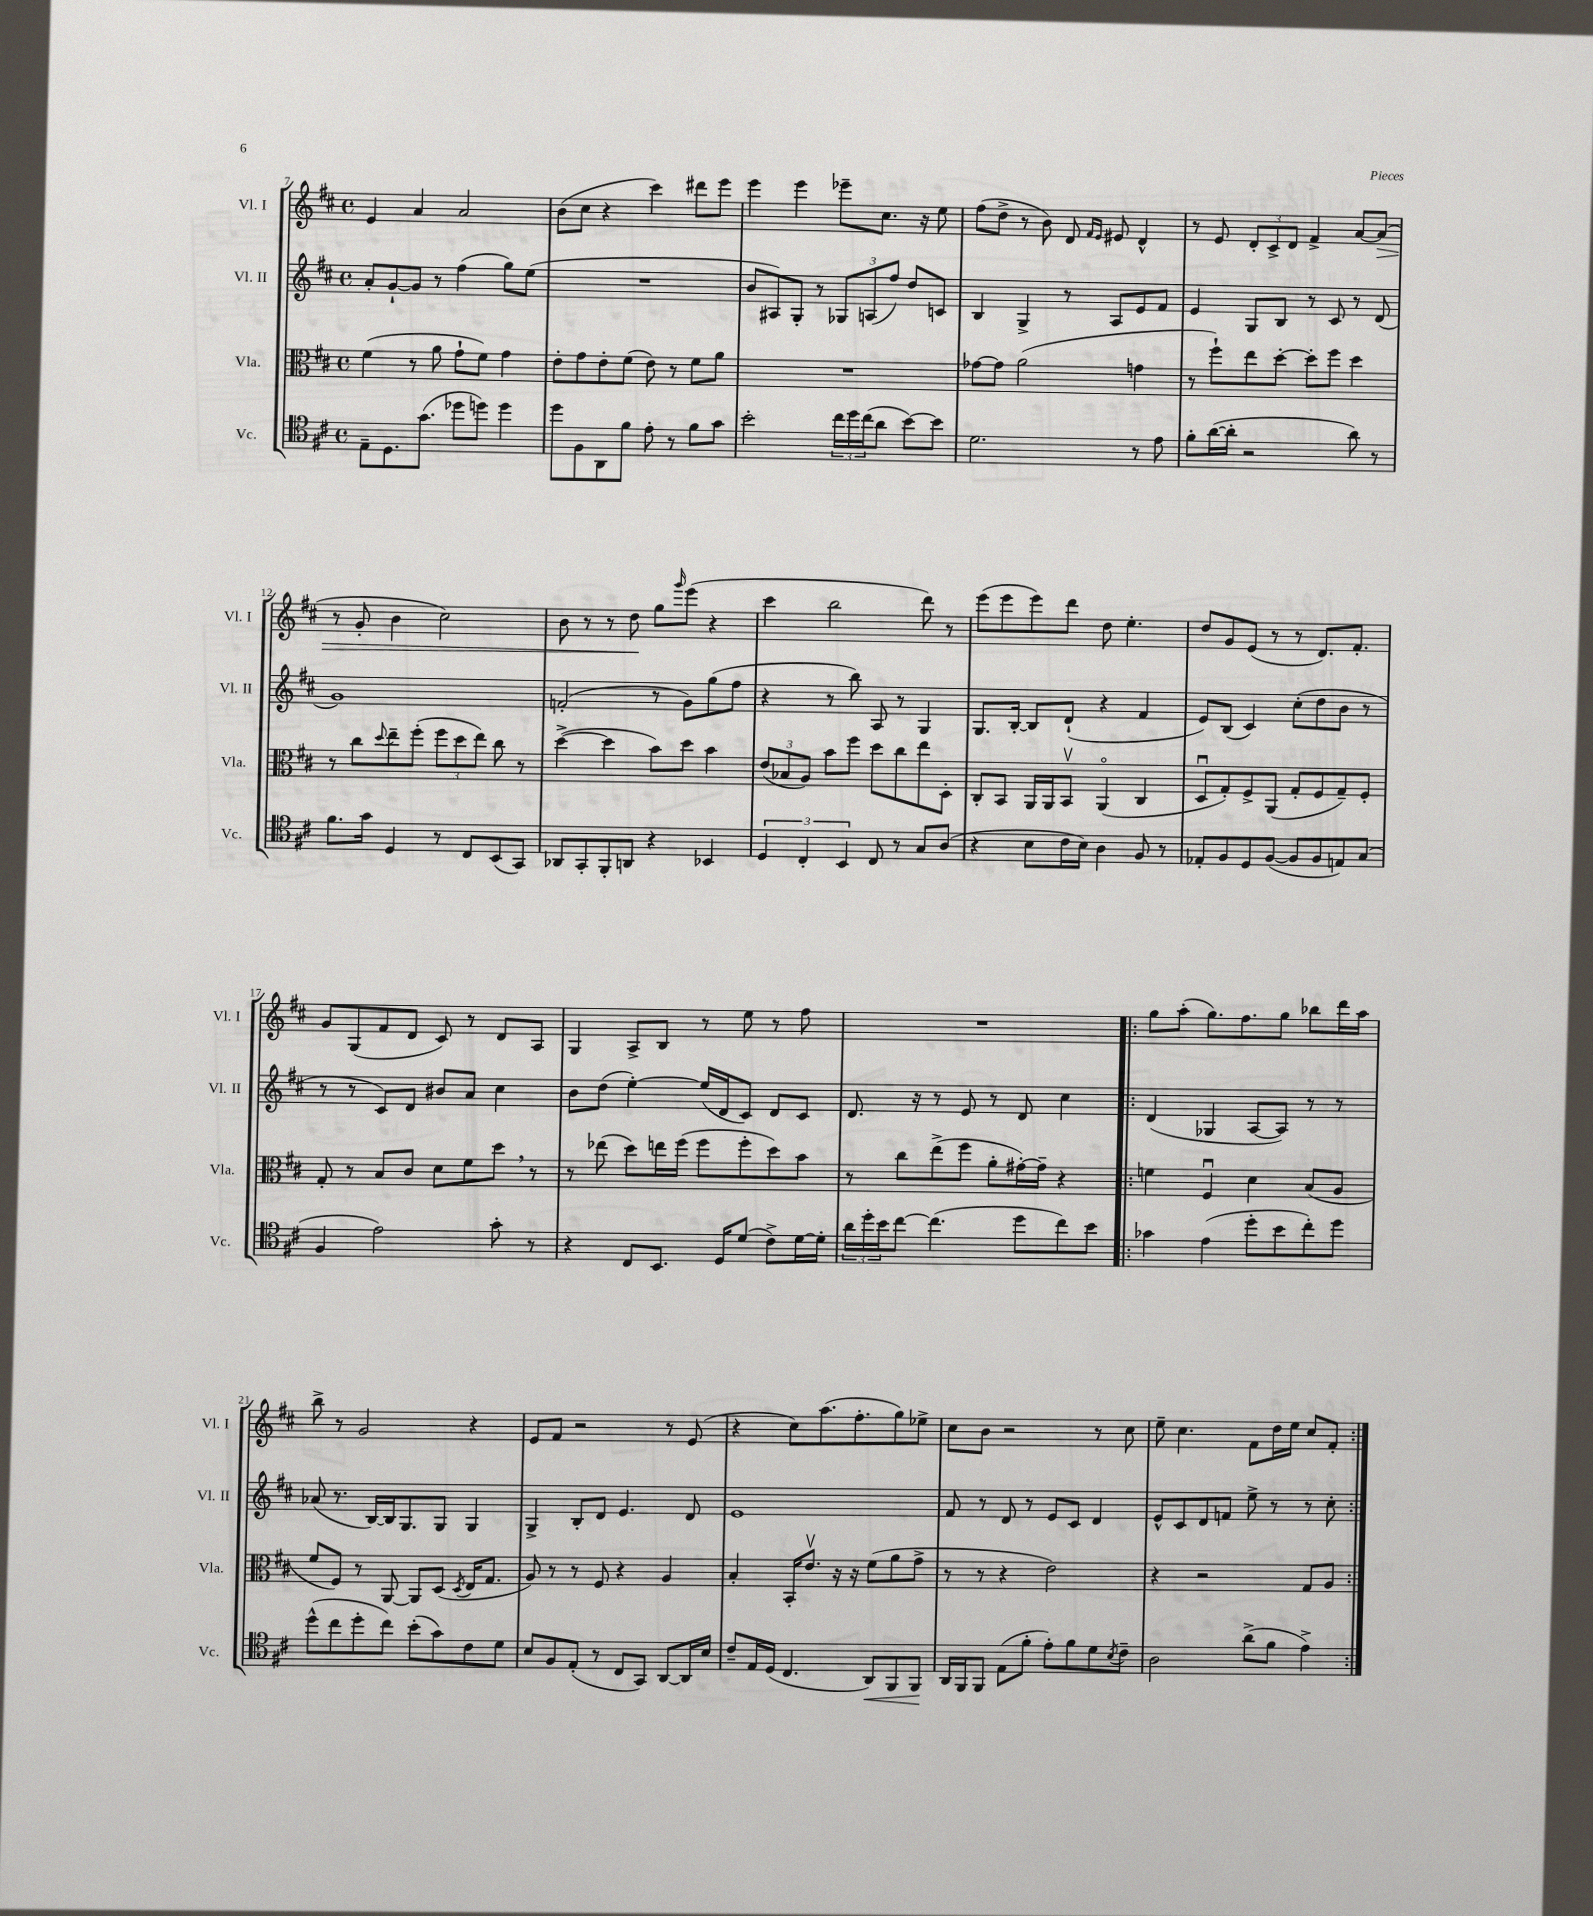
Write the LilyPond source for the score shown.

<<
\new StaffGroup <<
\new Staff = "s0" \with { instrumentName = "Vl. I" shortInstrumentName = "Vl. I" } {
    \clef treble \key d \major \defaultTimeSignature \time 4/4
    e'4 a'4 a'2 |
    b'8( cis''8 r4 cis'''4) dis'''8 e'''8 |
    e'''4 e'''4 ees'''8-- cis''8. r16 e''8 |
    fis''8( d''8-> r8 b'8) d'8 \grace { fis'16 e'16 } eis'8 d'4-^ |
    r8 e'8 \tuplet 3/2 { d'8-. cis'8-> d'8 } fis'4-> a'8~ a'8\>( |
    r8 g'8-. b'4 cis''2) |
    b'8 r8 r8 d''8\! g''8 \grace { g'''16 } e'''8( r4 |
    cis'''4 b''2 d'''8) r8 |
    e'''8( e'''8 e'''8) d'''8 d''8 e''4.-. |
    d''8 g'8 e'8( r8 r8 d'8.) fis'8.-. |
    g'8 g8( fis'8 d'8 cis'8) r8 d'8 a8 |
    g4 a8-> b8 r8 e''8 r8 fis''8 |
    R1 |
    \repeat volta 2 { g''8 a''8-.( g''8.) fis''8. g''8 bes''8 d'''16 a''16 |
    b''8-> r8 g'2 r4 |
    e'8 fis'8 r2 r8 e'8( |
    r4 cis''8) a''8.( fis''8.-. g''8) ees''8-> |
    cis''8 b'8 r2 r8 cis''8 |
    e''8-- cis''4. fis'8 d''16 e''16 cis''8 fis'8-. | }
}
\new Staff = "s1" \with { instrumentName = "Vl. II" shortInstrumentName = "Vl. II" } {
    \clef treble \key d \major \defaultTimeSignature \time 4/4
    a'8-. g'8~-! g'8 r8 fis''4( g''8) e''8( |
    R1 |
    b'8 ais8) g8-. r8 \tuplet 3/2 { ges8 a8( fis''8) } d''8 c'8 |
    b4 g4-> r8 a8 e'8 fis'8 |
    e'4 g8 b8 r8 cis'8 r8 d'8( |
    g'1) |
    f'2-.( r8 g'8) g''8( fis''8 |
    r4 r8 b''8) a8 r8 g4 |
    g8. b16~-. b8 d'8-!( r4 fis'4 |
    e'8) b8( cis'4) cis''8-.( d''8 b'8 r8 |
    r8 r8 cis'8) d'8 bis'8 a'8 cis''4 |
    b'8 d''8( e''4~-.) e''16( d'16 cis'8) d'8 cis'8 |
    d'8. r16 r8 e'8 r8 d'8 cis''4 |
    \repeat volta 2 { d'4( ges4 a8~ a8) r8 r8 |
    aes'8( r8. b16~) b16 g8. g8 g4 |
    g4-> b8-. d'8 e'4. d'8 |
    e'1 |
    fis'8 r8 d'8 r8 e'8 cis'8 d'4 |
    e'8-^ cis'8 d'8 f'8 e''8-> r8 r8 cis''8-. | }
}
\new Staff = "s2" \with { instrumentName = "Vla." shortInstrumentName = "Vla." } {
    \clef alto \key d \major \defaultTimeSignature \time 4/4
    fis'4( r8 a'8 g'8-! fis'8) g'4 |
    e'8-. g'8 e'8-. fis'8( e'8) r8 fis'8 a'8 |
    R1 |
    ges'8~ ges'8 a'2( g'4 |
    r8 fis''8-!) e''8 d''8~-. d''8-. fis''8 d''4 |
    r8 cis''8 \appoggiatura { d''8 } e''8-- fis''8-.( \tuplet 3/2 { fis''8 d''8 e''8) } cis''8 r8 |
    d''4~->( d''4 b'8) d''8 b'4 |
    \tuplet 3/2 { e'8( bes8 a8) } b'8 fis''8 d''8 cis''8 e''8 d8-. |
    cis8-. b,8 a,16 a,16 b,8\upbow a,4\flageolet( cis4 |
    d8\downbow g8-.) fis8-> a,8( g8-. fis8 g8--) fis8-. |
    g8-. r8 b8 cis'8 d'8 fis'8 d''8 \breathe r8 |
    r8 ees''8( d''8) e''16 fis''16( fis''8 fis''8-. d''8) b'8 |
    r8 cis''8 e''8->( fis''8 a'8-. gis'16~-.) gis'16-- r4 |
    \repeat volta 2 { f'4 fis4\downbow d'4 b8( a8 |
    fis'8 fis8) r8 a,8~ a,8 d8( \acciaccatura { d8 } e16 g8. |
    a8) r8 r8 fis8 r4 a4 |
    b4-. b,16-. e'8.\upbow r16 r16 fis'8( a'8 g'8-> |
    r8 r8 r4 e'2) |
    r4 r2 g8 a8 | }
}
\new Staff = "s3" \with { instrumentName = "Vc." shortInstrumentName = "Vc." } {
    \clef tenor \key d \major \defaultTimeSignature \time 4/4
    e8-- d8. g'8.( des''8 d''8) d''4 |
    d''8 fis8 a,8 fis'8 e'8-. r8 fis'8 g'8 |
    b'2-. \tuplet 3/2 { cis''16 d''16 cis''16( } a'8 b'8~) b'8 |
    d'2. r8 e'8 |
    fis'8-. a'16~( a'16-. r2 a'8) r8 |
    fis'8. g'16 d4 r8 cis8 b,8( g,8) |
    aes,8 g,8-. fis,8-. a,8 r4 bes,4 |
    \tuplet 3/2 { d4 cis4-. b,4 } cis8 r8 g8 a8( |
    r4 b8 cis'16 b16) a4 fis8 r8 |
    ees8-. fis8 d8 fis8~( fis8 fis8 e8) g8( |
    fis4 e'2) g'8-. r8 |
    r4 cis8 b,8. d16 d'8( cis'8->) d'16~ d'16-. |
    \tuplet 3/2 { a'16 d''16-. b'16 } cis''8~ cis''4.( d''8 cis''8) b'8 |
    \repeat volta 2 { ges'4 e'4( d''8-. b'8 cis''8-.) d''8 |
    d''8-^( cis''8 d''8-. cis''8) b'8-.( g'8) cis'8 d'8 |
    b8 fis8 e8-.( r8 cis8 g,8) a,8~ a,16 b16 |
    cis'8-- e16 d16( cis4. a,8\<) fis,8 fis,8\! |
    a,16 fis,16 fis,8 e8( fis'8-. e'8-.) fis'8 d'8 \acciaccatura { b8 } cis'8-- |
    a2 a'8->( fis'8 e'4->) | }
}
>>
>>
\layout { \context { \Score currentBarNumber = #7 } }
